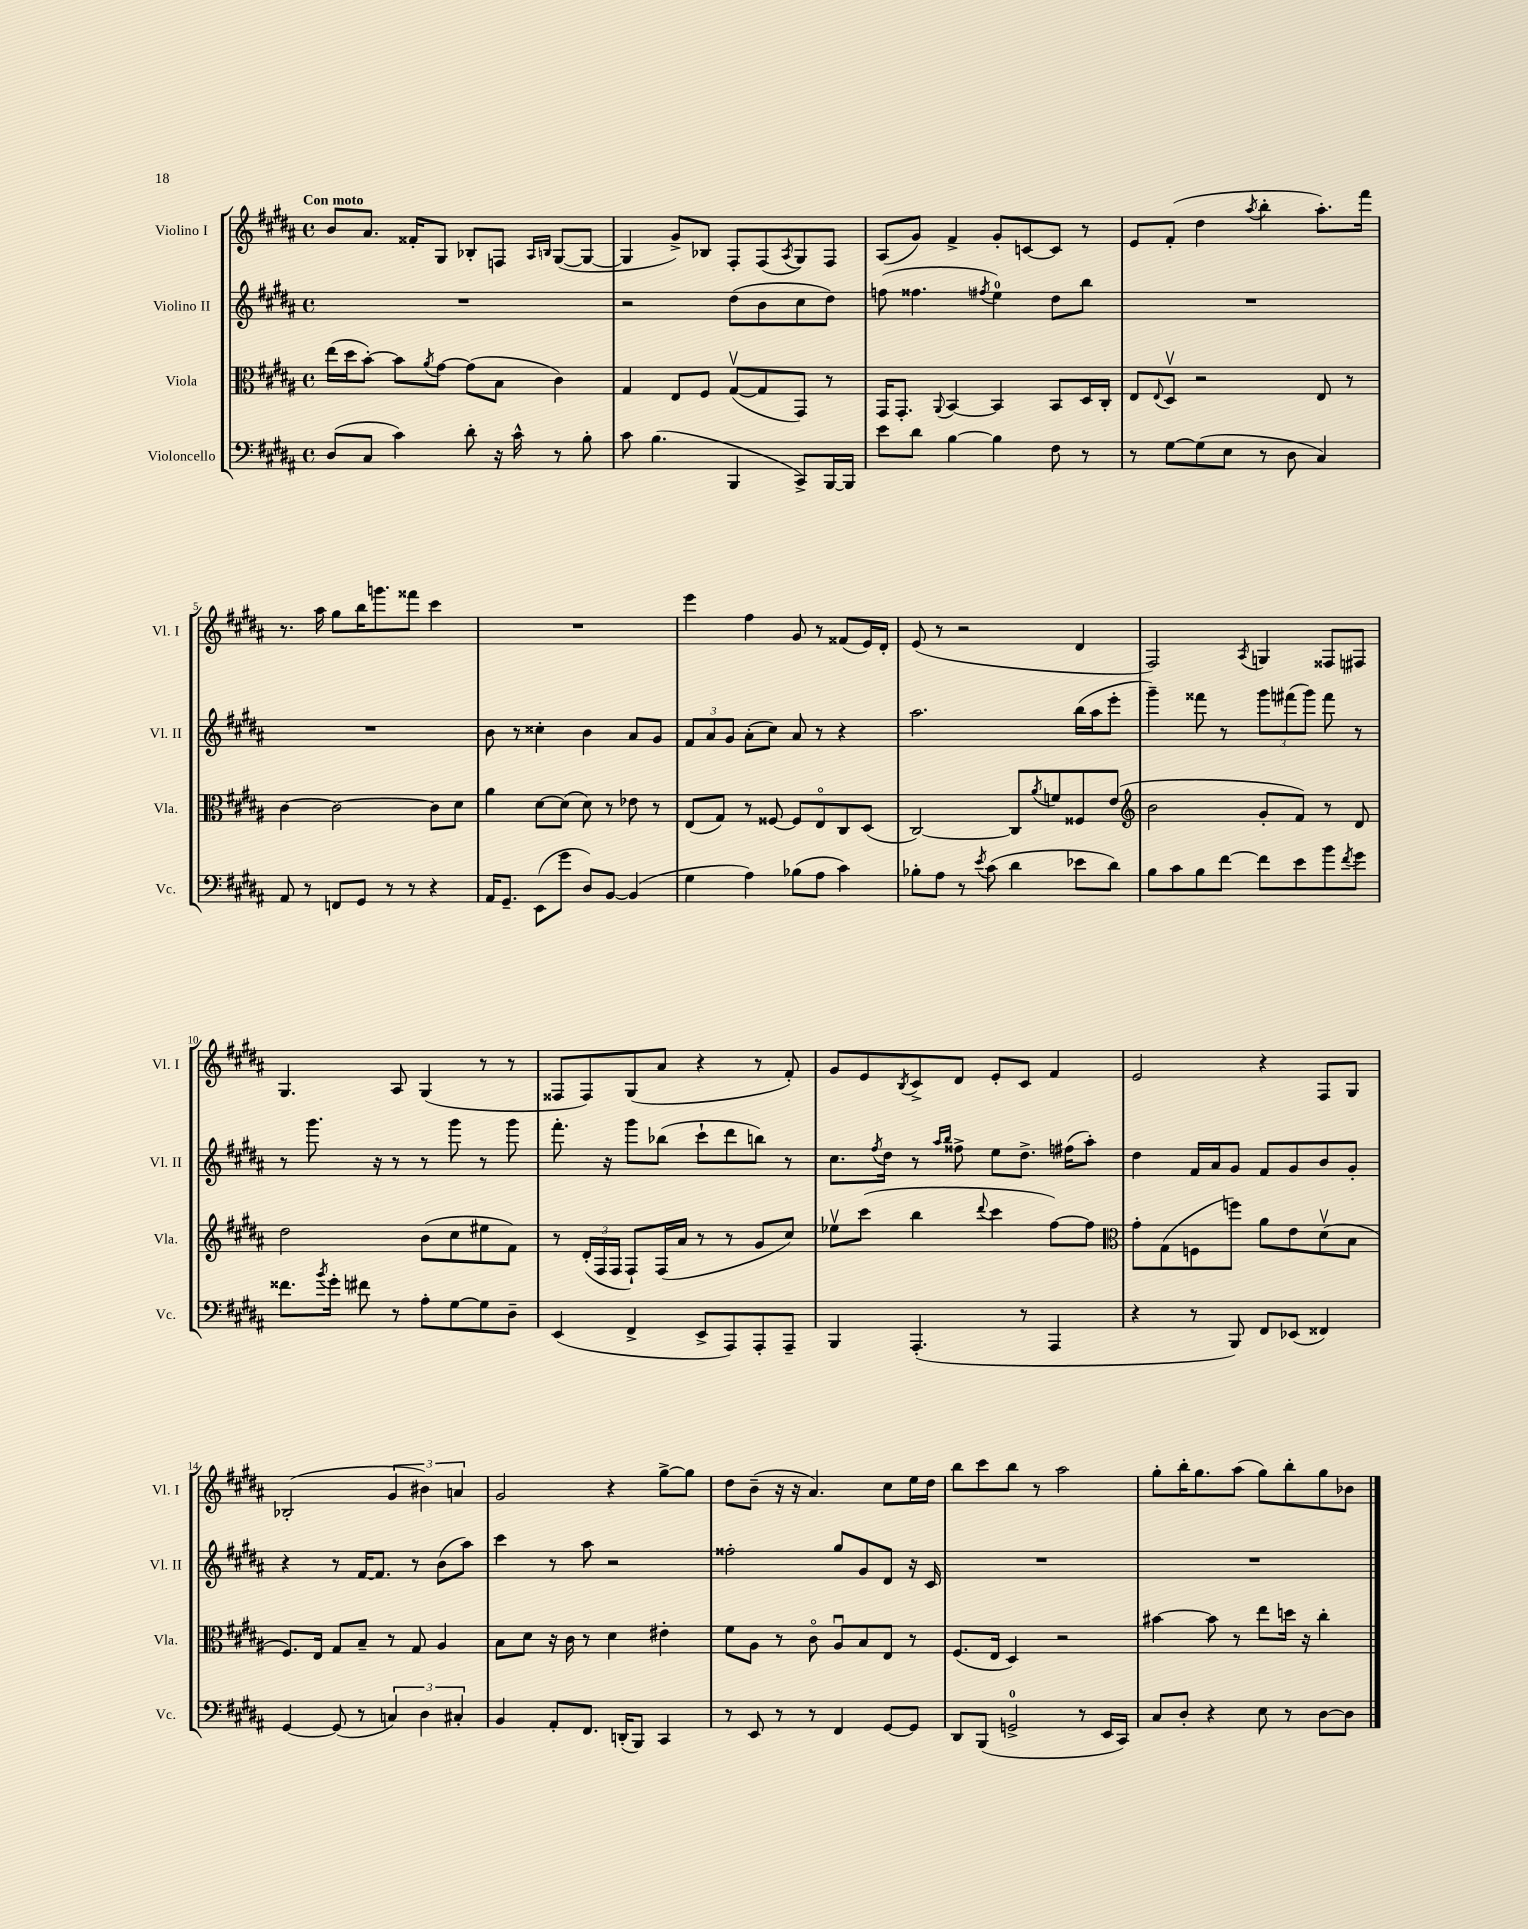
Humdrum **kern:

**kern	**kern	**kern	**kern
*staff4	*staff3	*staff2	*staff1
*clefF4	*clefC3	*clefG2	*clefG2
*k[f#c#g#d#a#]	*k[f#c#g#d#a#]	*k[f#c#g#d#a#]	*k[f#c#g#d#a#]
*M4/4	*M4/4	*M4/4	*M4/4
*met(c)	*met(c)	*met(c)	*met(c)
(8D#	(16ee	1r	8b
.	16dd#	.	.
8C#	[8b')	.	8.a#
4c#)	8b]	.	.
.	.	.	16f##'
.	8qa#	.	.
.	[8g#	.	8G#
8d#'	(8g#]	.	8B-'
16r	8B	.	8F
16c#^^	.	.	.
.	.	.	16qqA#
.	.	.	16qqB
8r	4c#)	.	([8G#
8B'	.	.	8G#_
=	=	=	=
8c#	4G#	2r	4G#]
(4.B	.	.	.
.	8E	.	8g#^)
.	8F#	.	8B-
4BBB	([8G#v	(8dd#	8F#'
.	8G#]	8b	(8F#
.	.	.	8qA#
8CC#^)	8GG#)	8cc#	8G#)
[16BBB	8r	8dd#)	8F#
16BBB]	.	.	.
=	=	=	=
8e	16GG#	(8ff	(8A#
.	8.GG#'	.	.
8d#	.	4.ff##	8g#)
.	8qqAA#	.	.
[4B	[4BB	.	4f#^
.	.	8qff#	.
4B]	4BB]	4ee)	8g#'
.	.	.	[8c
8F#	8BB	8dd#	8c]
8r	16D#	8bb	8r
.	16C#'	.	.
=	=	=	=
8r	8E	1r	8e
.	8qqE	.	.
[8G#	8D#v	.	(8f#'
(8G#]	2r	.	4dd#
8E	.	.	.
.	.	.	8qaa#
8r	.	.	4bb'
8D#	.	.	.
4C#)	8E	.	8.aa#')
.	8r	.	.
.	.	.	16fff#
=	=	=	=
8AA#	[4c#	1r	8.r
8r	.	.	.
.	.	.	16aa#
8FF	2c#_	.	8gg#
8GG#	.	.	16bb
.	.	.	8.ggg
8r	.	.	.
8r	.	.	8fff##
4r	8c#]	.	4ccc#
.	8d#	.	.
=	=	=	=
16AA#	4a#	8b	1r
8.GG#~	.	.	.
.	.	8r	.
(8EE	[8d#	4cc##'	.
8g#	(8d#]	.	.
8D#)	8d#)	4b	.
[8BB	8r	.	.
(4BB]	8e-	8a#	.
.	8r	8g#	.
=	=	=	=
4G#	(8E	12f#	4eee
.	.	12a#	.
.	8G#)	.	.
.	.	12g#	.
4A#)	8r	(8a#'	4ff#
.	[8F##	8cc#)	.
(8B-	8F##]	8a#	8g#
8A#	8Eo	8r	8r
4c#)	8C#	4r	(8f##
.	(8D#	.	16e)
.	.	.	16d#'
=	=	=	=
8B-'	[2C#)	2.aa#	(8e
8A#	.	.	8r
8r	.	.	2r
8qe	.	.	.
(8c#	.	.	.
4d#	8C#]	.	.
.	8qa#	.	.
.	8f	.	.
8e-	8F##	(16bb	4d#
.	.	16aa#	.
8d#)	(8e	8eee'	.
=	=	=	=
*	*clefG2	*	*
8B	2b	4ggg#~)	2F#)
8c#	.	.	.
8B	.	8fff##	.
[8f#	.	8r	.
.	.	.	8qA#
8f#]	8g#'	12ggg#	4G
.	.	(12fff#	.
8e	8f#)	.	.
.	.	12ggg#)	.
8b	8r	8fff#	8F##
8qf#	.	.	.
8g#	8d#	8r	8F#
=	=	=	=
8.f##	2dd#	8r	4.G#
.	.	8.ggg#	.
8qb	.	.	.
16g#'	.	.	.
8f#	.	.	.
.	.	16r	.
8r	.	8r	8A#
8A#'	(8b	8r	(4G#
[8G#	8cc#	8ggg#	.
8G#]	8ee#	8r	8r
8D#~	8f#)	8ggg#	8r
=	=	=	=
(4EE	8r	8.fff#'	8F##
.	(24d#'	.	8F##)
.	24F#	.	.
.	.	16r	.
.	24F#	.	.
4FF#^	8F#`)	8ggg#	(8G#
.	(16F#	(8bb-	8a#
.	16a#	.	.
8EE^	8r	8ccc#`	4r
8AAA#)	8r	8ddd#	.
8AAA#'	8g#	8bb)	8r
8AAA#~	8cc#)	8r	8f#')
=	=	=	=
4BBB	8ee-v	8.cc#	8g#
.	(8ccc#	.	8e
.	.	8qff#	.
.	.	16dd#	.
.	.	.	8qB
(4.AAA#'	4bb	8r	8c#^
.	.	16qqaa#	.
.	.	16qqbb	.
.	.	8ff##^	8d#
.	8qqddd#	.	.
.	4ccc#	8ee	8e'
8r	.	8.dd#^	8c#
4AAA#	[8ff#)	.	4f#
.	.	(16ff#	.
.	8ff#]	8aa#')	.
=	=	=	=
*	*clefC3	*	*
4r	8g#'	4dd#	2e
.	(8G#	.	.
8r	8F	16f#	.
.	.	16a#	.
8BBB)	8ff)	8g#	.
8FF#	8a#	8f#	4r
(8EE-	8e	8g#	.
4FF##)	(8d#v	8b	8F#
.	8B	8g#'	8G#
=	=	=	=
[4GG#	8.F#)	4r	(2B-'
.	16E	.	.
(8GG#]	8G#	8r	.
8r	8B~	[16f#	.
.	.	8.f#]	.
6C)	8r	.	6g#
.	8G#	8r	.
6D#	.	.	6b#)
.	4A#	(8b	.
6C#'	.	.	6a
.	.	8aa#)	.
=	=	=	=
4BB	8B	4ccc#	2g#
.	8d#	.	.
8AA#'	16r	8r	.
.	16c#	.	.
8.FF#	8r	8aa#	.
.	4d#	2r	4r
(16DD'	.	.	.
8BBB)	.	.	.
4CC#	4e#'	.	[8gg#^
.	.	.	8gg#]
=	=	=	=
8r	8f#	2ff##'	8dd#
8EE	8A#	.	(8b~
8r	8r	.	16r
.	.	.	16r
8r	8c#o	.	4.a#)
4FF#	8A#u	8gg#	.
.	8B	8g#	.
[8GG#	8E	8d#	8cc#
8GG#]	8r	16r	16ee
.	.	16c#	16dd#
=	=	=	=
8DD#	(8.F#	1r	8bb
(8BBB	.	.	8ccc#
.	16E	.	.
2GG^	4D#)	.	8bb
.	.	.	8r
.	2r	.	2aa#
8r	.	.	.
16EE	.	.	.
16CC#)	.	.	.
=	=	=	=
8C#	[4b#	1r	8gg#'
8D#'	.	.	16bb'
.	.	.	8.gg#
4r	8b#]	.	.
.	8r	.	(8aa#
8E	8ee	.	8gg#)
8r	16dd	.	8bb'
.	16r	.	.
[8D#	4cc#'	.	8gg#
8D#]	.	.	8b-
==	==	==	==
*-	*-	*-	*-
